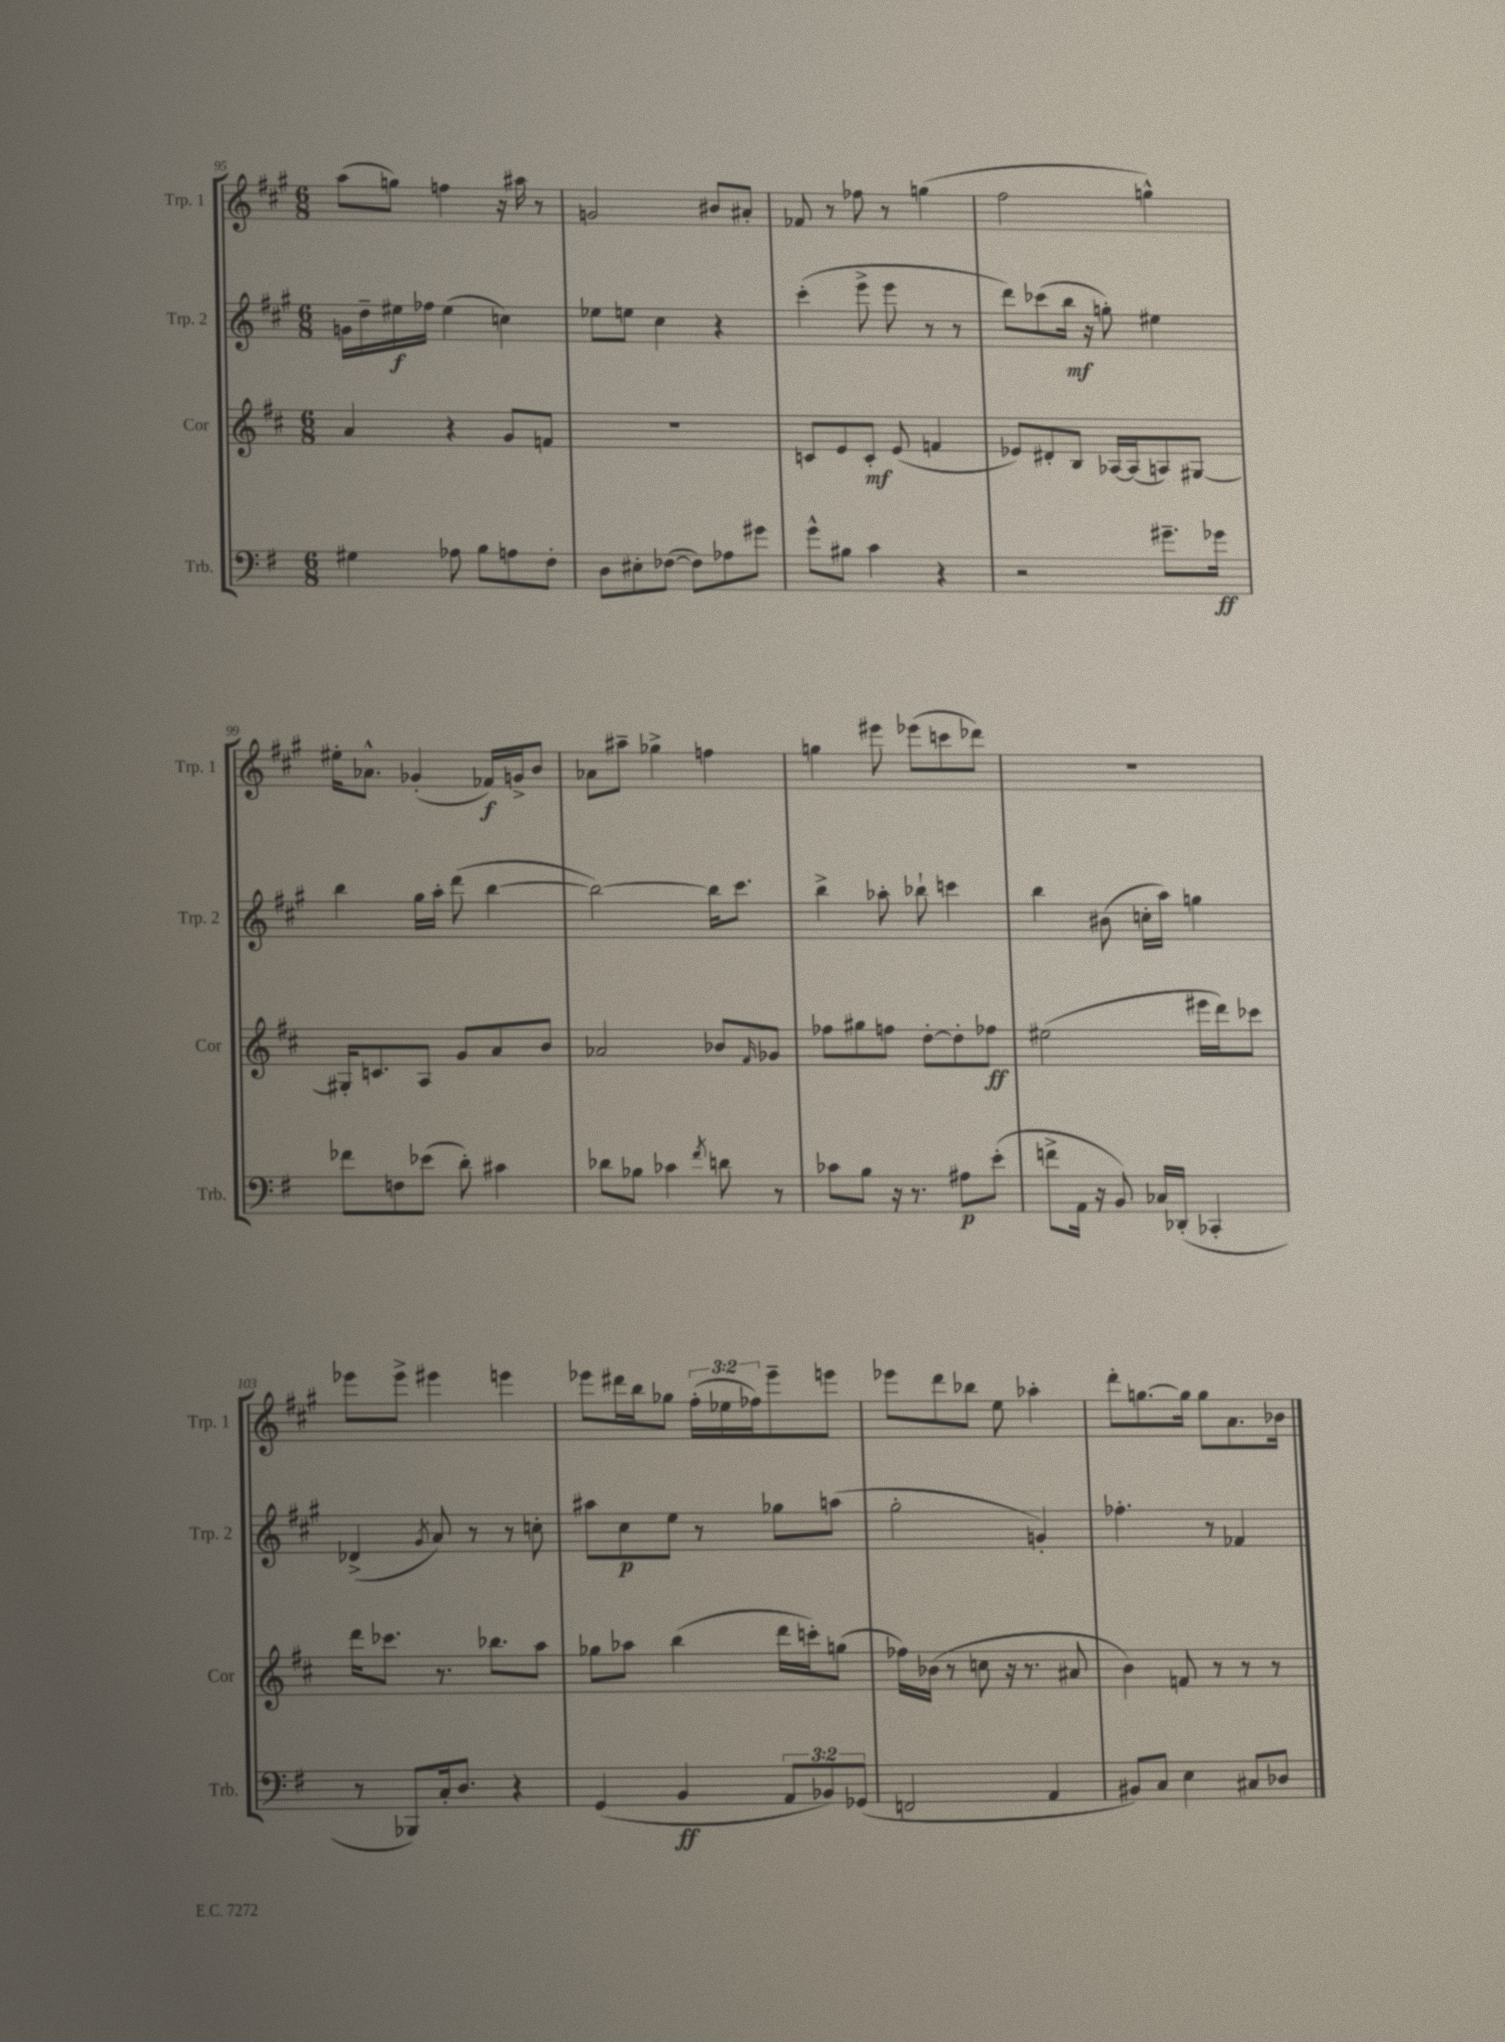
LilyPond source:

<<
\new StaffGroup <<
\new Staff = "s0" \with { instrumentName = "Trp. 1" shortInstrumentName = "Trp. 1" } {
    \clef treble \key a \major \numericTimeSignature \time 6/8 \override Staff.TupletNumber.text = #tuplet-number::calc-fraction-text
    a''8( g''8) f''4 r16 ais''16 r8 |
    g'2 bis'8 ais'8-. |
    fes'8 r8 fes''8 r8 g''4( |
    fis''2 g''4-^) |
    eis''16-. aes'8.-^ ges'4-.( fes'16\f) g'16-> b'8 |
    aes'8 ais''8-- ges''4-> f''4 |
    g''4 eis'''8 ees'''8( c'''8 des'''8) |
    R2. |
    ees'''8 ees'''8-> eis'''4 e'''4 |
    ees'''8 dis'''16 b''16 ges''8 \tuplet 3/2 { fis''16-.( ees''16 fes''16) } ees'''8-- e'''8 |
    ees'''8 d'''8 bes''8 e''8 aes''4-. |
    d'''8-. g''8.~ g''16 g''8 a'8. bes'16 \bar "|." |
}
\new Staff = "s1" \with { instrumentName = "Trp. 2" shortInstrumentName = "Trp. 2" } {
    \clef treble \key a \major \numericTimeSignature \time 6/8
    g'16 d''16-- eis''16\f fes''16 eis''4( c''4) |
    ees''8 e''8 cis''4 r4 |
    cis'''4-.( e'''8-> e'''8 r8 r8 |
    d'''8) ces'''8( b''16\mf r16 g''8-.) eis''4 |
    b''4 gis''16 a''16-. d'''8( b''4~ |
    b''2~) b''16 cis'''8. |
    b''4-> aes''8-. bes''8-! c'''4 |
    b''4 bis'8( c''16-. a''16) g''4 |
    des'4->( \acciaccatura { gis'8 } a'8) r8 r8 c''8-. |
    ais''8 cis''8\p e''8 r8 ges''8 a''8( |
    gis''2-. g'4-.) |
    fes''4.-. r8 fes'4 \bar "|." |
}
\new Staff = "s2" \with { instrumentName = "Cor" shortInstrumentName = "Cor" } {
    \clef treble \key d \major \numericTimeSignature \time 6/8
    a'4 r4 g'8 f'8 |
    R2. |
    c'8 e'8 c'8-.\mf e'8( f'4 |
    ees'8) dis'8-. b8 aes16~ aes16( a8) gis8~ |
    gis16-. c'8. a8 g'8 a'8 b'8 |
    aes'2 bes'8 \grace { fis'16 } ges'8 |
    fes''8 gis''8 f''8 d''8~-. d''8-. fes''8\ff |
    eis''2( eis'''16 d'''16) ces'''8 |
    d'''16 ces'''8. r8. bes''8. a''8 |
    ges''8 aes''8 b''4( d'''16 c'''16-.) g''8( |
    fes''16) bes'16( r8 c''8 r16 r8. ais'8 |
    b'4) f'8 r8 r8 r8 \bar "|." |
}
\new Staff = "s3" \with { instrumentName = "Trb." shortInstrumentName = "Trb." } {
    \clef bass \key g \major \numericTimeSignature \time 6/8 \override Staff.TupletNumber.text = #tuplet-number::calc-fraction-text
    gis4 aes8 b8 a8 fis8-. |
    d8 eis8-. fes8~( fes8) aes8 gis'8 |
    g'8-^ bis8 c'4 r4 |
    r2 gis'8.-- ges'16\ff |
    fes'8 f8 ees'8( d'8-.) cis'4 |
    des'8 bes8 ces'4 \acciaccatura { fis'8 } d'8 r8 |
    ces'8 b8 r16 r8. ais8\p e'8-.( |
    f'8-> a,16 r16 b,8) ces16 des,16-.( ces,4-. |
    r8 bes,,8) c16-. d8. r4 |
    g,4( b,4\ff \tuplet 3/2 { a,8 bes,8) ges,8( } |
    f,2 a,4 |
    bis,8) c8 e4 cis8 des8 \bar "|." |
}
>>
>>
\layout { \context { \Score currentBarNumber = #95 } }
